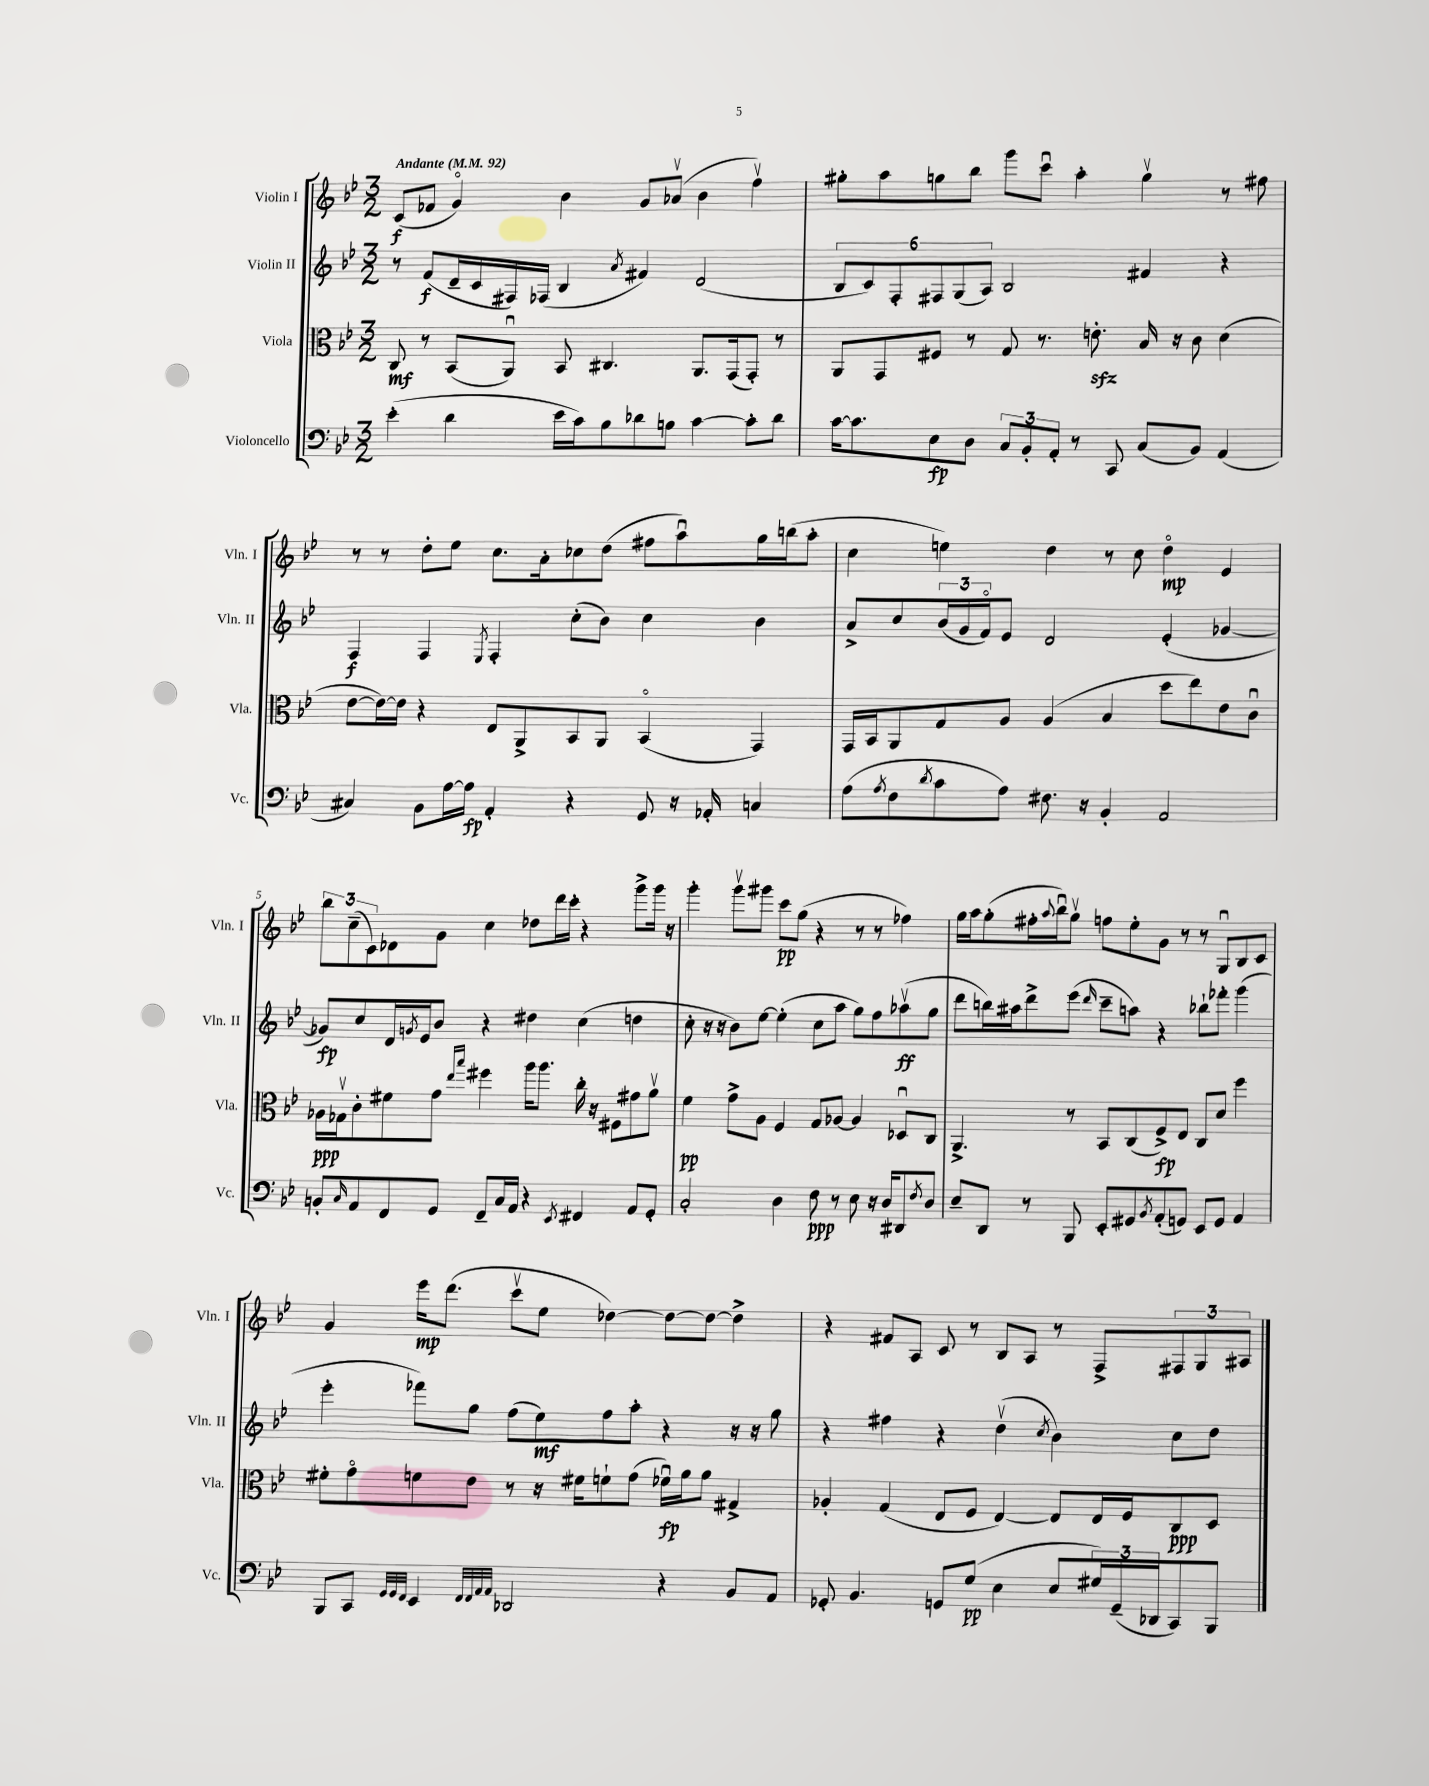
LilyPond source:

<<
\new StaffGroup <<
\new Staff = "s0" \with { instrumentName = "Violin I" shortInstrumentName = "Vln. I" } {
    \clef treble \key bes \major \numericTimeSignature \time 3/2 \tempo "Andante" 4 = 92
    c'8\f( fes'8 g'4\flageolet) bes'4 g'8 aes'8\upbow( bes'4 f''4\upbow) |
    gis''8-. a''8 g''8 bes''8 g'''8 c'''8\downbow a''4-. g''4\upbow r8 fis''8 |
    r8 r8 d''8-. ees''8 c''8. a'16-. ces''8 d''8( fis''8 a''8\downbow) g''16 b''16( a''8-. |
    c''4 e''4) d''4 r8 c''8 d''4\flageolet\mp ees'4 |
    \tuplet 3/2 { bes''8 c''8--( c'8) } des'8 g'8 c''4 des''8 d'''16 c'''16-. r4 g'''8-> g'''16 r16 |
    g'''4-. g'''8\upbow gis'''8 c'''8\pp g''8( r4 r8 r8 fes''4) |
    g''16 a''16 g''8-.( fis''16-. \appoggiatura { a''8 } bes''16\downbow) g''8\upbow f''8 ees''8-. g'8 r8 r8 g8\downbow bes8 c'8 |
    g'4 ees'''16\mp d'''8.( c'''8\upbow ees''8 des''4~) des''8~ des''8~ des''4-> |
    r4 fis'8 a8 c'8 r8 bes8 a8 r8 f8-> \tuplet 3/2 { fis8 g8 ais8 } \bar "|." |
}
\new Staff = "s1" \with { instrumentName = "Violin II" shortInstrumentName = "Vln. II" } {
    \clef treble \key bes \major \numericTimeSignature \time 3/2
    r8 f'8\f( d'16-- c'16 fis16) fes16( bes4 \acciaccatura { a'8 } fis'4) d'2( |
    \tuplet 6/4 { bes8 c'8) f8-. fis8 g8( a8) } bes2 fis'4 r4 |
    f4\f f4 \acciaccatura { ees8 } f4-. c''8-.( bes'8) c''4 bes'4 |
    a'8-> c''8 \tuplet 3/2 { bes'16( g'16 f'16\flageolet) } ees'8 d'2 ees'4-.( ges'4~ |
    ges'8\fp) c''8 d'16 \acciaccatura { g'8 } ees'16 bes'8 r4 dis''4 c''4( d''4 |
    c''8-. r16 r16 bes'8) ees''8~ ees''4-.( c''8 a''8 g''8) f''8 aes''8\upbow\ff( g''8 |
    d'''8 b''16) ais''16 d'''8-> ees'''8( \grace { d'''16 } c'''8-- a''8) r4 bes''8-! fes'''8-. g'''4( |
    ees'''4-. fes'''8) g''8 f''8( ees''8\mf) f''8 a''8-. r4 r16 r16 g''8 |
    r4 fis''4 r4 d''4\upbow( \acciaccatura { c''8 } bes'4) c''8 d''8 \bar "|." |
}
\new Staff = "s2" \with { instrumentName = "Viola" shortInstrumentName = "Vla." } {
    \clef alto \key bes \major \numericTimeSignature \time 3/2
    c8\mf r8 bes,8( a,8\downbow) bes,8 cis4. a,8. g,16( g,8-.) r8 |
    a,8 g,8 fis8 r8 g8 r8. e'8.-.\sfz bes16 r16 c'8 d'4( |
    ees'8~ ees'16~) ees'16 r4 ees8 a,8-> bes,8 a,8 bes,4\flageolet( g,4) |
    g,16 bes,16 a,8 g8 a8 a4( bes4 d''8 ees''8) ees'8 c'8\downbow |
    aes16\ppp ges16\upbow c'8-. fis'8 g'8 \grace { ees''16 bes''16 } fis''4 a''16 a''8. c''16-. r16 fis8 gis'8 a'8\upbow |
    f'4\pp g'8-> a8 f4 g8 aes8~ aes4 des8\downbow c8 |
    a,4.-> r8 bes,8 c8( f8->\fp) ees8 c8 d'8 f''4 |
    fis'8-. g'8\flageolet f'8 ees'8 r8 r16 fis'16 f'8-! g'8( fes'16\downbow\fp) a'16 a'8 gis4-> |
    aes4-. g4( ees8 f8 ees4~) ees8 ees16 f16 c8\ppp d8 \bar "|." |
}
\new Staff = "s3" \with { instrumentName = "Violoncello" shortInstrumentName = "Vc." } {
    \clef bass \key bes \major \numericTimeSignature \time 3/2
    ees'4-.( d'4 ees'16 c'16) bes8 des'8 b8 c'4~ c'8-. des'8 |
    c'16~ c'8. ees8\fp d8 \tuplet 3/2 { c8 bes,8-. a,8-. } r8 c,8 c8( bes,8) a,4( |
    cis4) bes,8 a16~ a16\fp a,4-. r4 g,8 r16 aes,16-. c4 |
    a8( \acciaccatura { a8 } f8 \acciaccatura { d'8 } c'8 a8) fis8. r16 bes,4-. a,2 |
    b,8-. \grace { c16 } a,8 f,8 g,8 f,8-- c16 a,16 r4 \acciaccatura { ees,8 } fis,4 a,8 g,8-. |
    c2-. d4 f8\ppp r8 ees8 r16 d16 dis,8 \acciaccatura { f8 } d8 |
    ees8-- d,8 r8 bes,,8 ees,8-. gis,8 \acciaccatura { bes,8 } a,8-.( g,8) ees,8 g,8 a,4 |
    bes,,8 c,8 \grace { g,32 g,32 f,32 } ees,4 \grace { f,32 f,32 a,32 a,32 } des,2 r4 bes,8 a,8 |
    ges,8-. bes,4. g,8 g8\pp( ees4 ees8 \tuplet 3/2 { gis16) g,16--( des,16 } c,8) bes,,8 \bar "|." |
}
>>
>>
\layout { \context { \Score \override BarNumber.break-visibility = ##(#f #t #t) barNumberVisibility = #(every-nth-bar-number-visible 5) } }
